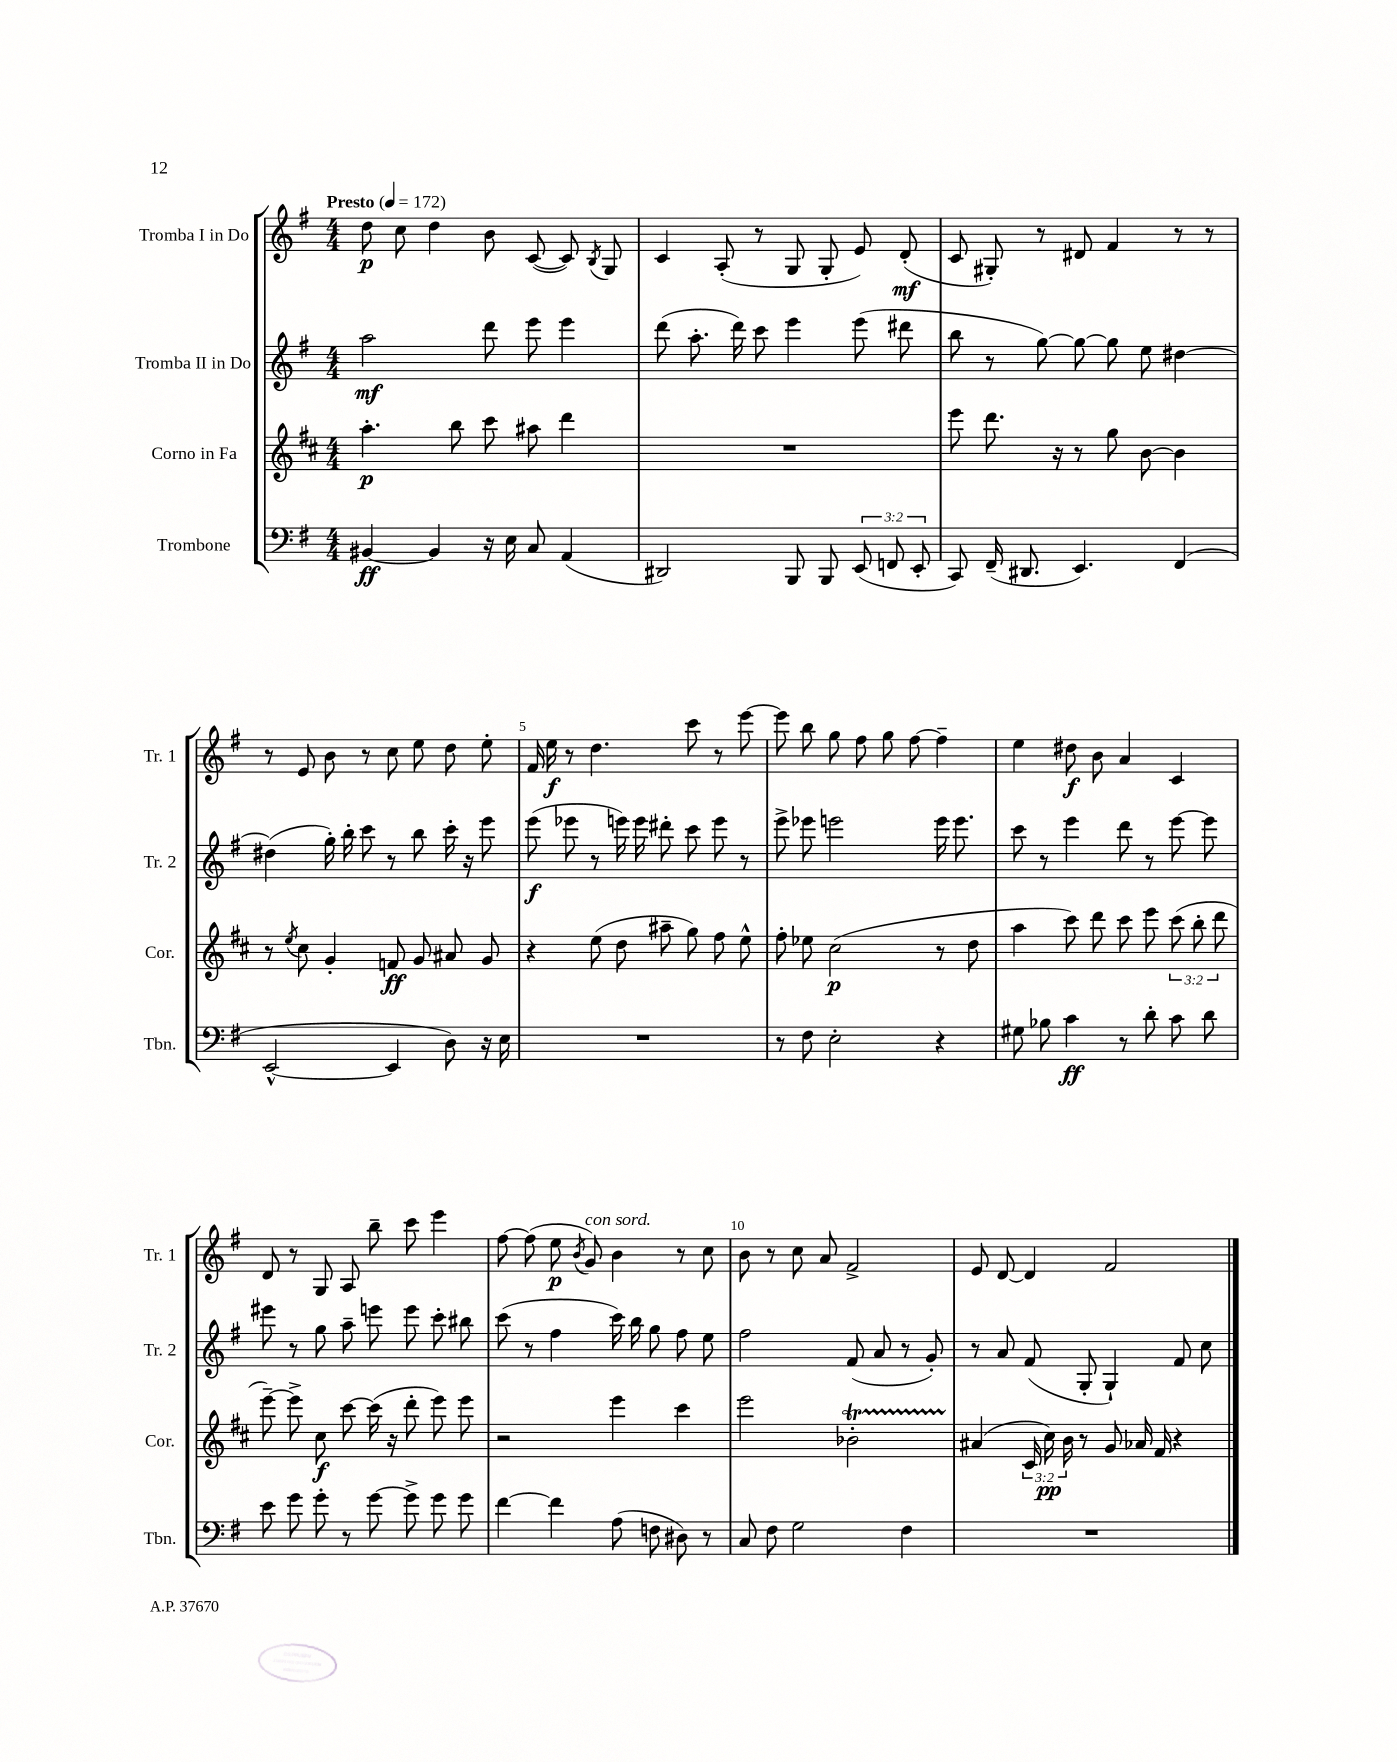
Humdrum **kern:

**kern	**dynam	**kern	**dynam	**kern	**dynam	**kern	**dynam
*part4	*part4	*part3	*part3	*part2	*part2	*part1	*part1
*staff4	*staff4	*staff3	*staff3	*staff2	*staff2	*staff1	*staff1
*I"Trombone	*	*I"Corno in Fa	*	*I"Tromba II in Do	*	*I"Tromba I in Do	*
*I'Tbn.	*	*I'Cor.	*	*I'Tr. 2	*	*I'Tr. 1	*
*clefF4	*	*clefG2	*	*clefG2	*	*clefG2	*
*k[f#]	*	*k[f#c#]	*	*k[f#]	*	*k[f#]	*
*M4/4	*	*M4/4	*	*M4/4	*	*M4/4	*
*MM172	*	*MM172	*	*MM172	*	*MM172	*
=1	=1	=1	=1	=1	=1	=1	=1
!	!	!	!	!	!	!LO:TX:a:B:t=Presto	!
[4BB#X/	ff	4.aa'\	p	2aa\	mf	8dd\	p
.	.	.	.	.	.	8cc\	.
4BB#/]	.	.	.	.	.	4dd\	.
.	.	8bb\	.	.	.	.	.
16r	.	8ccc#\	.	8ddd\	.	8b\	.
16E\	.	.	.	.	.	.	.
8C/	.	8aa#X\	.	8eee\	.	([8c/	.
(4AA/	.	4ddd\	.	4eee\	.	8c/])	.
.	.	.	.	.	.	8qB/	.
.	.	.	.	.	.	8G/	.
=2	=2	=2	=2	=2	=2	=2	=2
2DD#X/)	.	1r	.	(8ddd\	.	4c/	.
.	.	.	.	8.aa'\	.	.	.
.	.	.	.	.	.	(8A'/	.
.	.	.	.	16ddd\)	.	.	.
.	.	.	.	8ccc\	.	8r	.
8BBB/	.	.	.	4eee\	.	8G/	.
8BBB/	.	.	.	.	.	8G'/	.
(12EE/	.	.	.	(8eee\	.	8e/)	.
12FFn/	.	.	.	.	.	.	.
.	.	.	.	8ddd#X\	.	(8d'/	mf
12EE'/	.	.	.	.	.	.	.
=3	=3	=3	=3	=3	=3	=3	=3
8CC/)	.	8eee\	.	8bb\	.	8c/	.
(16FF#~/	.	8.ddd\	.	8r	.	8G#X'/)	.
8.DD#X/	.	.	.	.	.	.	.
.	.	.	.	[8gg\)	.	8r	.
.	.	16r	.	.	.	.	.
4.EE/)	.	8r	.	8gg\_	.	8d#X/	.
.	.	8gg\	.	8gg\]	.	4f#/	.
.	.	[8b\	.	8ee\	.	.	.
(4FF#/	.	4b\]	.	[4dd#X\	.	8r	.
.	.	.	.	.	.	8r	.
!!LO:LB:g=z
=4	=4	=4	=4	=4	=4	=4	=4
[2EE^^/	.	8r	.	(4dd#X\]	.	8r	.
.	.	8qee/	.	.	.	.	.
.	.	8cc#\	.	.	.	8e/	.
.	.	4g'/	.	16gg'\)	.	8b\	.
.	.	.	.	16bb'\	.	.	.
.	.	.	.	8ccc\	.	8r	.
4EE/]	.	8fn/	ff	8r	.	8cc\	.
.	.	8g/	.	8bb\	.	8ee\	.
8D\)	.	8a#X/	.	16ccc'\	.	8dd\	.
.	.	.	.	16r	.	.	.
16r	.	8g/	.	8eee\	.	8ee'\	.
16E\	.	.	.	.	.	.	.
=5	=5	=5	=5	=5	=5	=5	=5
1r	.	4r	.	(8eee\	f	16f#/	.
.	.	.	.	.	.	16ee\	f
.	.	.	.	8eee-X\	.	8r	.
.	.	(8ee\	.	8r	.	4.dd\	.
.	.	8dd\	.	16eeen\)	.	.	.
.	.	.	.	16eee\	.	.	.
.	.	8aa#X~\	.	8ddd#X'\	.	.	.
.	.	8gg\)	.	8ccc\	.	8ccc\	.
.	.	8ff#\	.	8eee\	.	8r	.
.	.	8ee^^\	.	8r	.	[8eee\	.
=6	=6	=6	=6	=6	=6	=6	=6
8r	.	8ff#'\	.	8eee^\	.	8eee\]	.
8F#\	.	8ee-X\	.	8eee-X\	.	8bb\	.
2E'\	.	(2cc#\	p	2eeen\	.	8gg\	.
.	.	.	.	.	.	8ff#\	.
.	.	.	.	.	.	8gg\	.
.	.	.	.	.	.	[8ff#\	.
4r	.	8r	.	16eee\	.	4ff#~\]	.
.	.	.	.	8.eee\	.	.	.
.	.	8dd\	.	.	.	.	.
=7	=7	=7	=7	=7	=7	=7	=7
8G#X\	.	4aa\	.	8ccc\	.	4ee\	.
8B-X\	.	.	.	8r	.	.	.
4c\	ff	8ccc#\)	.	4eee\	.	8dd#X\	f
.	.	8ddd\	.	.	.	8b\	.
8r	.	8ccc#\	.	8ddd\	.	4a/	.
8d'\	.	8eee\	.	8r	.	.	.
8c\	.	(12ccc#\	.	[8eee\	.	4c/	.
.	.	12bb'\	.	.	.	.	.
8d\	.	.	.	8eee\]	.	.	.
.	.	12ddd\	.	.	.	.	.
!!LO:LB:g=z
=8	=8	=8	=8	=8	=8	=8	=8
8e\	.	[8eee~\)	.	8eee#X\	.	8d/	.
8g\	.	8eee^\]	.	8r	.	8r	.
8g'\	.	8cc#\	f	8gg\	.	8G/	.
8r	.	[8ccc#\	.	8aa~\	.	8A/	.
[8g\	.	(16ccc#\]	.	8eeen\	.	8bb~\	.
.	.	16r	.	.	.	.	.
8g^\]	.	8ddd'\	.	8eee\	.	8ccc\	.
8g\	.	8eee\)	.	8ccc'\	.	4eee\	.
8g\	.	8eee\	.	8bb#X\	.	.	.
=9	=9	=9	=9	=9	=9	=9	=9
[4f#\	.	2r	.	(8ccc\	.	[8ff#\	.
.	.	.	.	8r	.	(8ff#\]	.
4f#\]	.	.	.	4ff#\	.	8ee\	p
.	.	.	.	.	.	8qb/	.
!	!	!	!	!	!	!LO:TX:a:i:t=con sord.	!
.	.	.	.	.	.	8g/)	.
(8A\	.	4eee\	.	16ccc\)	.	4b\	.
.	.	.	.	16bb\	.	.	.
8Fn\	.	.	.	8gg\	.	.	.
8D#X\)	.	4ccc#\	.	8ff#\	.	8r	.
8r	.	.	.	8ee\	.	8cc\	.
=10	=10	=10	=10	=10	=10	=10	=10
8C/	.	2eee\	.	2ff#\	.	8b\	.
8F#\	.	.	.	.	.	8r	.
2G\	.	.	.	.	.	8cc\	.
.	.	.	.	.	.	8a/	.
.	.	2b-XT'\	.	(8f#/	.	2f#^/	.
.	.	.	.	8a/	.	.	.
4F#\	.	.	.	8r	.	.	.
.	.	.	.	8g'/)	.	.	.
=11	=11	=11	=11	=11	=11	=11	=11
1r	.	(4a#X/	.	8r	.	8e/	.
.	.	.	.	8a/	.	[8d/	.
.	.	24c#/	.	(8f#/	.	4d/]	.
.	.	24cc#\)	pp	.	.	.	.
.	.	24b\	.	.	.	.	.
.	.	8r	.	8G'/	.	.	.
.	.	8g/	.	4G`/)	.	2f#/	.
.	.	16a-X/	.	.	.	.	.
.	.	16f#/	.	.	.	.	.
.	.	4r	.	8f#/	.	.	.
.	.	.	.	8cc\	.	.	.
==	==	==	==	==	==	==	==
*-	*-	*-	*-	*-	*-	*-	*-
